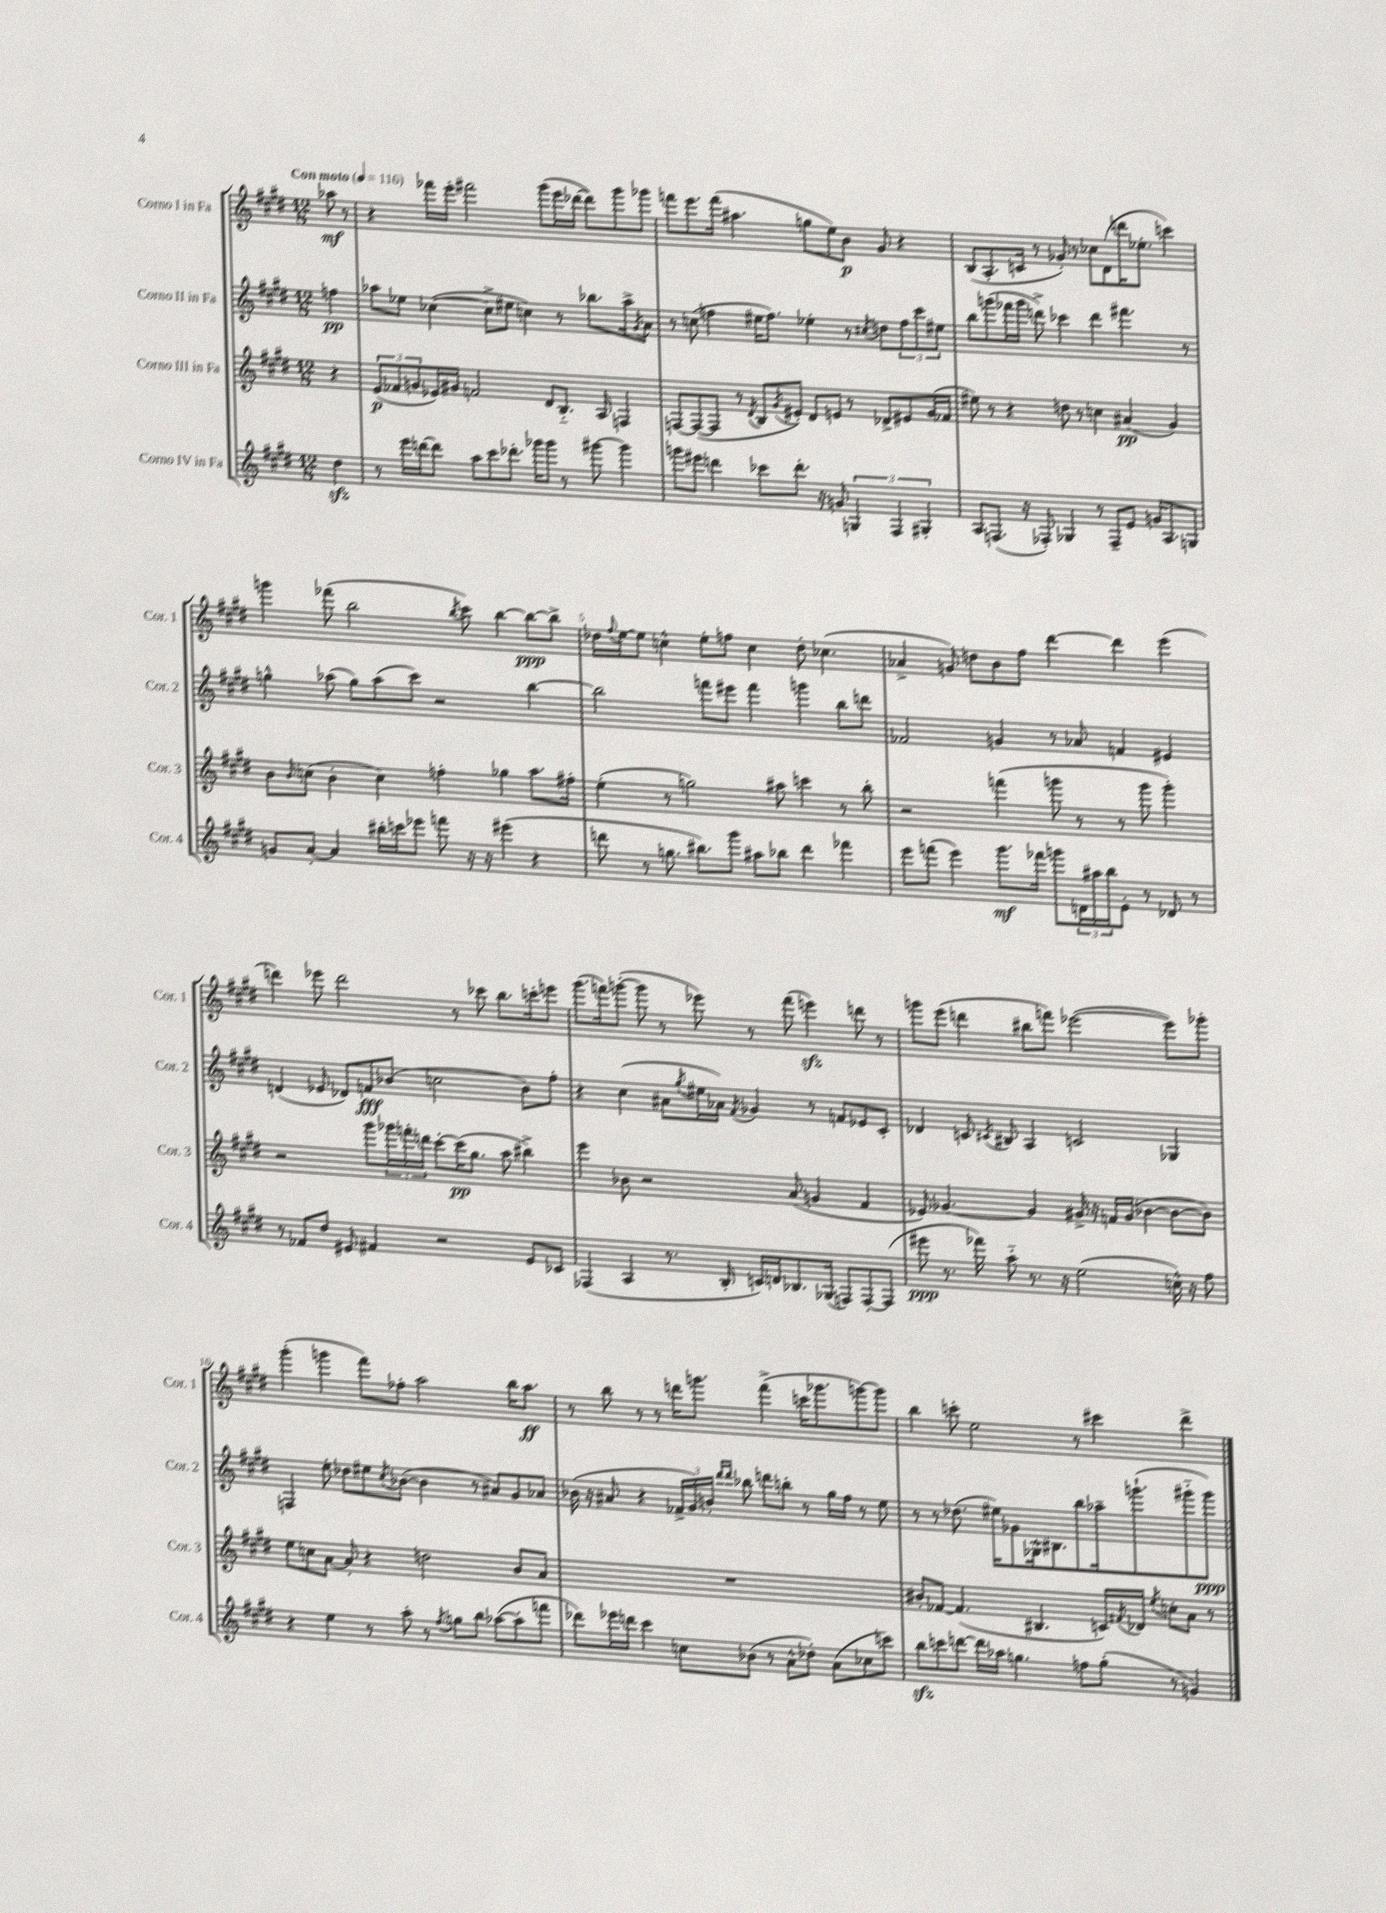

**kern	**kern	**kern	**kern
*staff4	*staff3	*staff2	*staff1
*clefG2	*clefG2	*clefG2	*clefG2
*k[f#c#g#d#]	*k[f#c#g#d#]	*k[f#c#g#d#]	*k[f#c#g#d#]
*M12/8	*M12/8	*M12/8	*M12/8
*MM116	*MM116	*MM116	*MM116
4dd#	4r	4ff	8aa-
.	.	.	8r
=	=	=	=
8r	(12e	8aa-	4r
.	12f-	.	.
16eee	.	8ee-	.
.	12g	.	.
[16ddd	.	.	.
8ddd]	16e-)	([4cc-	16fff-
.	16g#	.	16eee'
8aa	2f	.	2fff#
8ccc#	.	8cc-^]	.
8.ddd-'	.	8ee#	.
.	.	4cc)	.
16ggg-	.	.	.
8ggg-	8d#	.	(8ggg#
8r	8.B'~	8r	16eee
.	.	.	[16ddd-
[8ggg#	.	8.bb-	8ddd-])
.	16A	.	.
4ggg#]	4F	.	8ggg#
.	.	16aa-^	.
.	.	8qg#	.
.	.	8a	8ggg-
=	=	=	=
8ggg	[8F	8r	8fff
8eee#	(8F_	(8cc	8.eee
4ddd	8F]	4ff	.
.	.	.	(16fff
.	8r	.	4.aa#
.	8qd#	.	.
8ccc-	8B	16ee#	.
.	.	8.ff)	.
.	8qg#	.	.
8.ddd'	8e#')	.	.
.	8d#	4ee-'	8gg
16r	.	.	.
8g	8e	.	8ee)
6G	8r	8r	8b
.	.	8qcc#	.
.	8d-^	8dd	8g#
6F#	.	.	.
.	8e#	12ff	4r
6G#'	.	12ccc#	.
.	(16g#	.	.
.	.	12ee#	.
.	16f-	.	.
=	=	=	=
8A	8ee#)	8bb	(8B
(8.F	8r	(8ggg	8.A'
.	4r	16fff-	.
16r	.	16ggg	16c
8F-')	.	8ddd^)	8r
4G-	8dd	4ccc-	8g-')
.	8r	.	8r
8r	4cc	4ddd	8cc-
8F-~	.	.	(8d#
8e	(4a#	4.fff#	16ddd
.	.	.	8.ee-'
16g	.	.	.
8.A	.	.	.
.	4g#)	.	4ccc)
8G	.	8r	.
=	=	=	=
8g	8b	4gg^^	4ggg
.	16qqb	.	.
[8a'	(8cc	.	.
4a]	4b'	(8aa-	(8fff-
.	.	8gg)	2bb
16bb#'	4cc)	(8aa-	.
16ccc	.	.	.
8eee-	.	8ccc#)	.
8fff	4ff'	2r	.
.	.	.	8qbb
16r	.	.	8ccc#)
16r	.	.	.
(4eee#	4gg-	.	[4bb
4r	8.aa	[4bb	8bb_
.	.	.	8bb^]
.	16ff#'	.	.
=	=	=	=
8ddd	(4ee'	2bb]	16dd-
.	.	.	8qqff#
.	.	.	[16ee
8r	.	.	8ee]
8.gg	8r	.	4cc^^
.	2gg)	.	.
8.bb#)	.	.	.
.	.	8fff	8ee'
8ggg#	.	8eee#	8ff
8aa#	.	4fff	4cc
8bb-	8aa#	.	.
4ddd	4ccc	4ggg	8dd-'
.	.	.	(4.cc-
4fff-	8r	8bb	.
.	8bb'	8ddd	.
=	=	=	=
8eee	2r	2f-	4a-^
(8fff	.	.	.
4eee)	.	.	8g)
.	.	.	8dd
8.ggg#	(4fff	4g	8b
.	.	.	8ff#
16fff-	.	.	.
8ggg	8ggg	8r	[4ddd#
24d	8r	8a-	.
24aa#	.	.	.
24bb	.	.	.
8e'	8r	4f	4ddd#]
8r	8ggg	.	.
8d-	4ggg')	4e#	(4eee
8r	.	.	.
=	=	=	=
8r	2r	(4d	4ddd)
8f-	.	.	.
8dd#	.	8e-	8eee-
8e#	.	8d-)	2ddd
4f#	8ggg#	8f	.
.	24ggg-	(8b-	.
.	24fff'	.	.
.	24ddd	.	.
2r	[8ccc#'	2cc	.
.	(16ccc#]	.	8r
.	8.gg#	.	.
.	.	.	8ccc-
.	8aa	.	8.bb
8e#	4bb#^)	8b-)	.
.	.	.	16ccc'
8c-	.	8ff#'	8eee
=	=	=	=
(4F-	4eee	4r	(8.ggg#
.	.	.	16fff)
4A	8b-	(4cc#	([8ggg'
.	2r	.	8ggg]
8.r	.	8a#	8r
.	.	8qgg#	.
.	.	16ee#	8eee-)
16B'	.	16a-)	.
.	.	8qf#	.
16c)	.	4g-	8r
16d	.	.	.
8.B-	(8a	.	(8fff
.	4g	8r	4eee)
(16G-	.	.	.
8F)	.	8f	.
[8F'	4f#	8e-	8ddd
(8F]	.	8c#'	8r
=	=	=	=
8eee#	8e-)	4d-	8ggg
8.r	[4.g-	.	(8eee
.	.	8c	4ddd
16fff-)	.	.	.
.	.	8qc#	.
8aa'~	.	8B#	.
8.r	4g-]	4A	8bb#
.	.	.	8fff)
16r	.	.	.
(2ee	16g#^	2c	([2eee-
.	16r	.	.
.	16f	.	.
.	(16g#	.	.
.	[4b-	.	.
16cc^^)	8b-_	4G-	8eee-])
16r	.	.	.
8ff#	8b-])	.	8ggg-'
=	=	=	=
4r	8ee	4F	(4ggg#'
.	8cc	.	.
4ee	[8a	8ee'	4ggg
.	8a']	8dd-	.
8r	4r	8ee#	8fff#)
.	.	8qcc#	.
8aa'	.	([8b-	8ff-'
8r	2dd	4b-]	2aa
8qff#	.	.	.
8gg	.	.	.
8bb	.	8r	.
([8aa-	.	8a#)	.
8aa-']	8b	8g#	16bb
.	.	.	8.aa
8fff	8a	8a-	.
=	=	=	=
8ddd-)	1.r	(16b-	8r
.	.	16r	.
16eee-	.	8a#	8bb
16ddd	.	.	.
4ccc#	.	4r	8r
.	.	.	8r
8cc	.	24f-^	16ddd
.	.	24g#)	.
.	.	.	8.ggg
.	.	24b'	.
.	.	16qqddd#	.
.	.	16qqddd#	.
(8b-	.	8bb-	.
8r	.	8ddd	(4fff#^
8a^^	.	8bb'	.
8dd-')	.	8r	16ccc
.	.	.	8.ggg-
(8a	.	16gg#	.
.	.	16ff#	.
8cc-	.	8r	[8ggg)
8ccc)	.	8ee	8ggg]
=	=	=	=
8bb	8b#'	8r	4bb
8ccc	[8f-	8r	.
[8ddd	(4.f-]	(8.dd-	8ccc'
16ddd]	.	.	2ee
16aa-	.	16ee#)	.
4.gg	.	8g-	.
.	4.B#	16G-^^	.
.	.	8.B#	.
8ff	.	8bb	8r
(8gg'	16c)	16aa-~	4ccc#
.	8qf#	.	.
.	16d-	(8.ggg`	.
.	8qee	.	.
8r	8cc'	.	.
4g)	8a	8ggg#'~	4ddd#^
.	8r	8ggg#)	.
==	==	==	==
*-	*-	*-	*-
